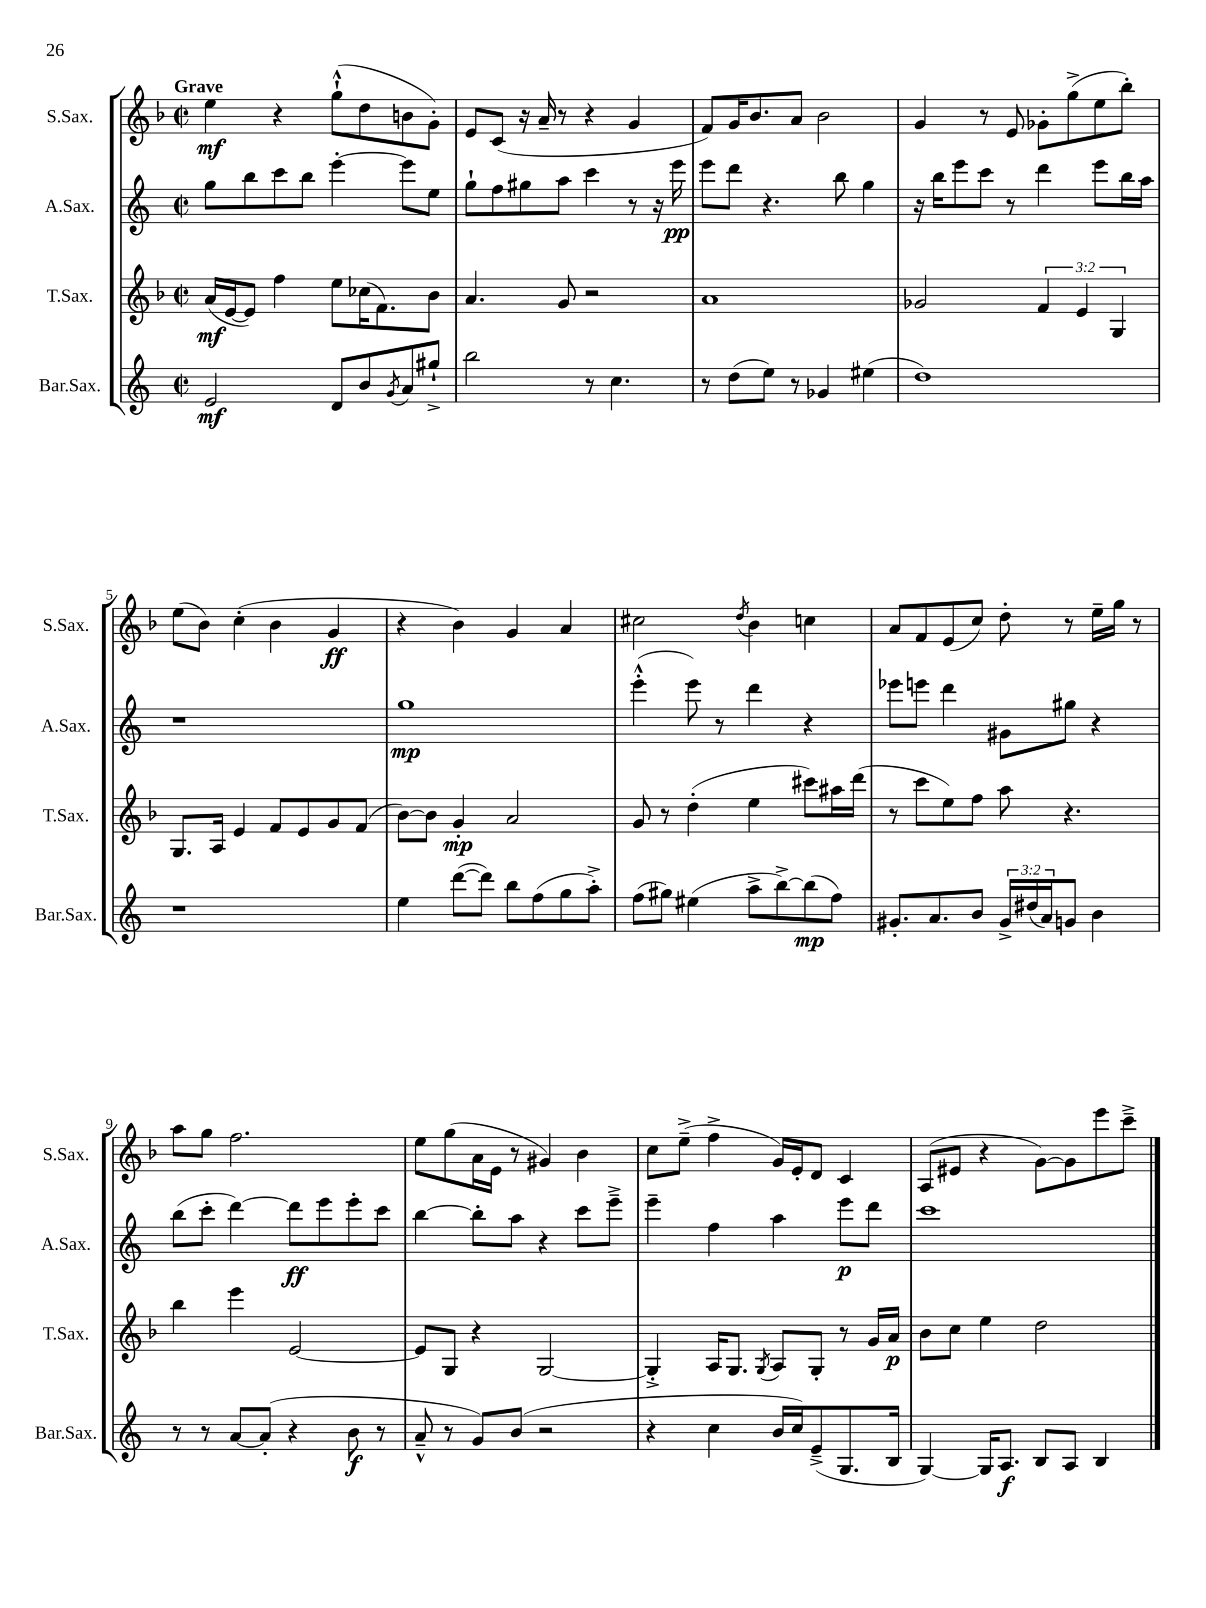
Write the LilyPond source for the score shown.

<<
\new StaffGroup <<
\new Staff = "s0" \with { instrumentName = "S.Sax." shortInstrumentName = "S.Sax." } {
    \clef treble \key f \major \defaultTimeSignature \time 2/2 \tempo "Grave"
    e''4\mf r4 g''8-!-^( d''8 b'8 g'8-.) |
    e'8 c'8( r16 a'16-- r8 r4 g'4 |
    f'8) g'16 bes'8. a'8 bes'2 |
    g'4 r8 e'8 ges'8-. g''8->( e''8 bes''8-.) |
    e''8( bes'8) c''4-.( bes'4 g'4\ff |
    r4 bes'4) g'4 a'4 |
    cis''2 \acciaccatura { d''8 } bes'4 c''4 |
    a'8 f'8 e'8( c''8) d''8-. r8 e''16-- g''16 r8 |
    a''8 g''8 f''2. |
    e''8 g''8( a'16 e'16 r8 gis'4) bes'4 |
    c''8 e''8--->( f''4-> g'16) e'16-. d'8 c'4 |
    a8( eis'8 r4 g'8~) g'8 e'''8 c'''8---> \bar "|." |
}
\new Staff = "s1" \with { instrumentName = "A.Sax." shortInstrumentName = "A.Sax." } {
    \clef treble \key c \major \defaultTimeSignature \time 2/2
    g''8 b''8 c'''8 b''8 e'''4~-. e'''8 e''8 |
    g''8-! f''8 gis''8 a''8 c'''4 r8 r16 e'''16\pp |
    e'''8 d'''8 r4. b''8 g''4 |
    r16 b''16 e'''8 c'''8 r8 d'''4 e'''8 b''16 a''16 |
    r1 |
    g''1\mp |
    e'''4-.-^( e'''8) r8 d'''4 r4 |
    ees'''8 e'''8 d'''4 gis'8 gis''8 r4 |
    b''8( c'''8-. d'''4~) d'''8\ff e'''8 e'''8-. c'''8 |
    b''4~ b''8-. a''8 r4 c'''8 e'''8---> |
    e'''4-- f''4 a''4 e'''8\p d'''8 |
    c'''1 \bar "|." |
}
\new Staff = "s2" \with { instrumentName = "T.Sax." shortInstrumentName = "T.Sax." } {
    \clef treble \key f \major \defaultTimeSignature \time 2/2 \override Staff.TupletNumber.text = #tuplet-number::calc-fraction-text
    a'16\mf( e'16~ e'8) f''4 e''8 ces''16( f'8.) bes'8 |
    a'4. g'8 r2 |
    a'1 |
    ges'2 \tuplet 3/2 { f'4 e'4 g4 } |
    g8. a16 e'4 f'8 e'8 g'8 f'8( |
    bes'8~) bes'8 g'4-.\mp a'2 |
    g'8 r8 d''4-.( e''4 cis'''8) ais''16 d'''16( |
    r8 c'''8 e''8) f''8 a''8 r4. |
    bes''4 e'''4 e'2~ |
    e'8 g8 r4 g2~ |
    g4-.-> a16 g8. \acciaccatura { g8 } a8 g8-. r8 g'16 a'16\p |
    bes'8 c''8 e''4 d''2 \bar "|." |
}
\new Staff = "s3" \with { instrumentName = "Bar.Sax." shortInstrumentName = "Bar.Sax." } {
    \clef treble \key c \major \defaultTimeSignature \time 2/2 \override Staff.TupletNumber.text = #tuplet-number::calc-fraction-text
    e'2\mf d'8 b'8 \acciaccatura { g'8 } a'8 gis''8-!-> |
    b''2 r8 c''4. |
    r8 d''8( e''8) r8 ges'4 eis''4( |
    d''1) |
    r1 |
    e''4 d'''8~( d'''8) b''8 f''8( g''8 a''8-.->) |
    f''8( gis''8) eis''4( a''8-> b''8~->) b''8\mp( f''8) |
    gis'8.-. a'8. b'8 \tuplet 3/2 { gis'16-> dis''16( a'16) } g'8 b'4 |
    r8 r8 a'8~ a'8-.( r4 b'8\f r8 |
    a'8---^ r8 g'8) b'8( r2 |
    r4 c''4 b'16 c''16) e'8--->( g8. b16 |
    g4~) g16 a8.\f b8 a8 b4 \bar "|." |
}
>>
>>
